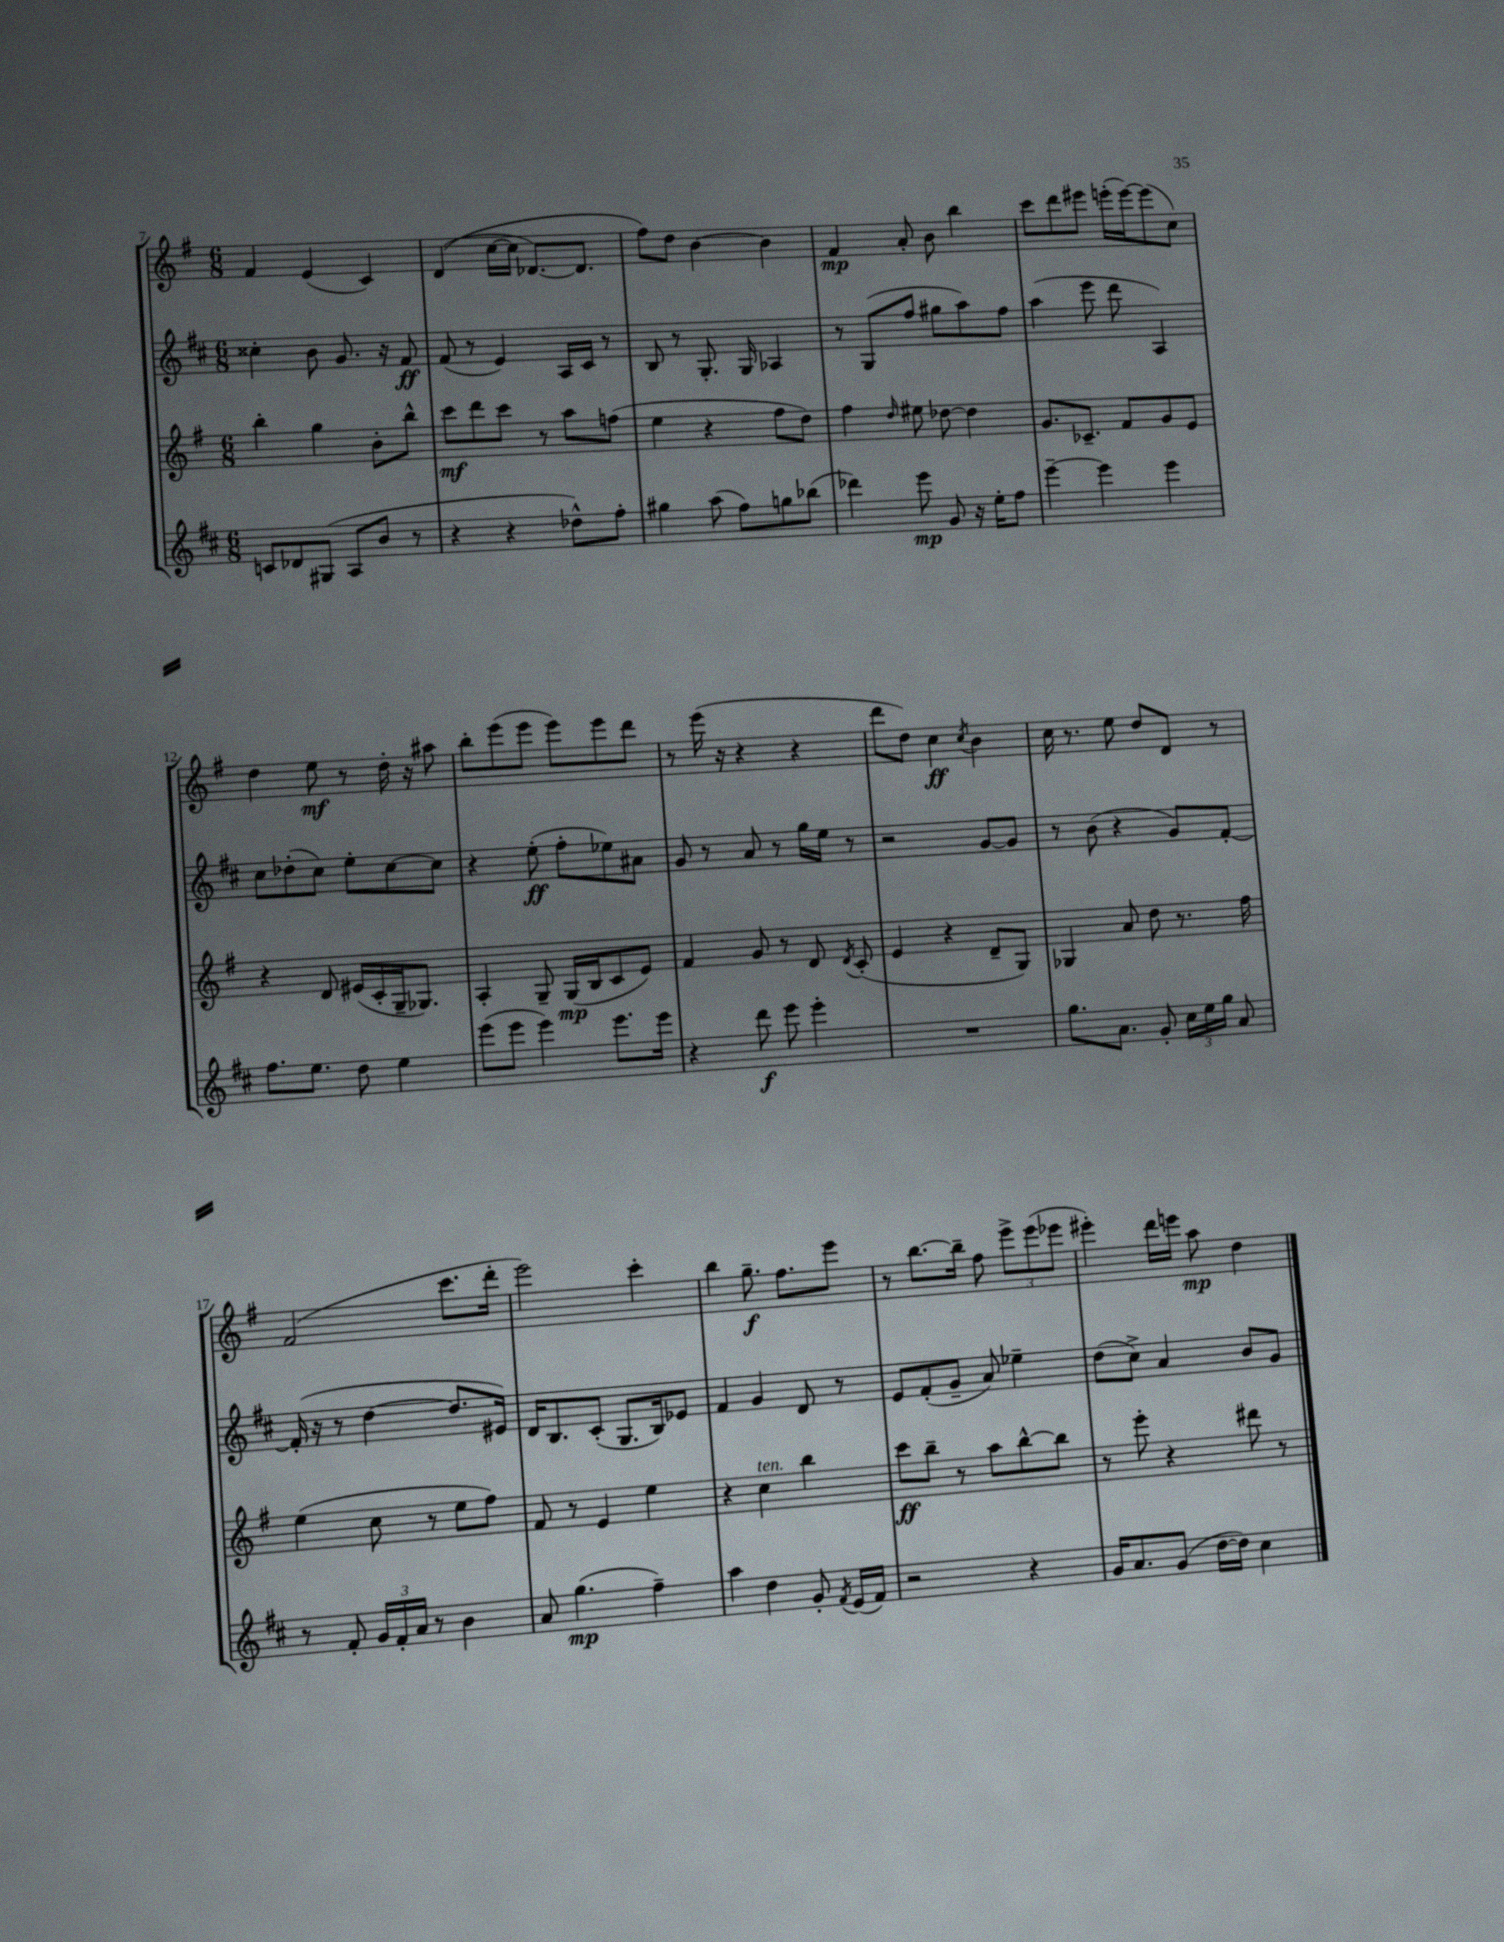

**kern	**kern	**kern	**kern
*staff4	*staff3	*staff2	*staff1
*clefG2	*clefG2	*clefG2	*clefG2
*k[f#c#]	*k[f#]	*k[f#c#]	*k[f#]
*M6/8	*M6/8	*M6/8	*M6/8
8c	4bb'	4cc##'	4f#
8d-	.	.	.
(8G#	4gg	8b	(4e
8A	.	8.g	.
8b	8b'	.	4c)
.	.	16r	.
8r	8bb^^	8f#	.
=	=	=	=
4r	8ccc	(8f#	&((4d
.	8ddd	8r	.
4r	8ccc	4e)	[16cc
.	.	.	16cc]
.	8r	.	[8.d-)
8dd-^^)	8aa	16A	.
.	.	16c#	8.d-]
8ff#'	(8ff	8r	.
=	=	=	=
4gg#	4ee	8B	8ff#&)
.	.	8r	8dd
(8aa	4r	8.G'	[4b
8ff#)	.	.	.
.	.	16G	.
8gg	8ff#	4A-	4b]
(8bb-	8dd)	.	.
=	=	=	=
4ddd-)	4ff#	8r	4f#
.	.	(8G	.
.	16qqdd	.	.
8eee	8ee#	8ff#	8a'
8g	[8dd-	8gg#	8b
16r	4dd-]	8aa)	4bb
16ee'	.	.	.
8ff#	.	8ff#	.
=	=	=	=
[4eee~	8.g	(4aa	8ccc
.	.	.	8ddd
.	8.c-~	.	.
4eee]	.	8eee	8eee#
.	8f#	8ddd	(16eee'
.	.	.	[16eee)
4eee	8g	4A)	(8eee]
.	8e	.	8cc)
=	=	=	=
8.ff#	4r	8cc#	4dd
.	.	(8dd-'	.
8.ee	.	.	.
.	8d	8cc#)	8ee
8dd	(16e#	8ee'	8r
.	16c'	.	.
4ee	16G~	[8cc#	16dd'
.	8.G-)	.	16r
.	.	8cc#]	8aa#
=	=	=	=
(8eee	4A'	4r	8bb'
8eee	.	.	(8eee
4eee)	8G~	(8ee'	8eee
.	(16G	8ff#'	8eee)
.	16B	.	.
8.eee	8c	8ee-)	8eee
.	8e)	8a#	8ddd
16eee	.	.	.
=	=	=	=
4r	4f#	8g	8r
.	.	8r	(16eee
.	.	.	16r
8ddd	8g	8a	4r
8eee	8r	8r	.
4eee'	8d	16gg	4r
.	.	16ee	.
.	8qd	.	.
.	(8c'	8r	.
=	=	=	=
2.r	4e	2r	8ddd
.	.	.	8dd)
.	4r	.	4cc
.	.	.	8qcc
.	8d~	[8g	4b
.	8G)	8g]	.
=	=	=	=
8.gg	4G-	8r	16cc
.	.	.	8.r
.	.	(8b	.
8.a	.	.	.
.	8a	4r	8ee
8g'	8dd	.	8dd
24cc#	8.r	8g)	8d
24ee	.	.	.
24gg	.	.	.
8a	.	[8f#'	8r
.	16ff#	.	.
=	=	=	=
8r	(4ee	(16f#']	(2f#
.	.	16r	.
8f#'	.	8r	.
24g	8cc	[4dd	.
24f#'	.	.	.
24a	.	.	.
8r	8r	.	.
4b	8ee	8.dd]	8.ccc
.	8ff#)	.	.
.	.	16e#)	16ddd'
=	=	=	=
8a	8f#	16d	2eee)
.	.	8.B	.
(4.gg	8r	.	.
.	4e	(8c#'	.
.	.	8.G	.
4ff#~)	4ee	.	4ccc'
.	.	16B)	.
.	.	8e-	.
=	=	=	=
4aa	4r	4f#	4bb
4dd	4cc	4g	8.gg~
.	.	.	8.ff#
8g'	4bb	8d	.
8qf#	.	.	.
(16e	.	8r	8eee
16f#)	.	.	.
=	=	=	=
2r	8ccc	8e	8r
.	8bb~	(8f#'	[8.bb
.	8r	8g~	.
.	.	.	16bb~]
.	8aa	8a)	8ff#
4r	[8bb^^	4ee-~	12eee^
.	.	.	(12eee
.	8bb]	.	.
.	.	.	12eee-
=	=	=	=
16g	8r	(8dd	4eee#')
8.a	.	.	.
.	8eee'	8cc#^)	.
(8g	4r	4a	16ddd
.	.	.	16eee
[16dd	.	.	8aa
16dd])	.	.	.
4cc#	8ddd#	8b	4dd
.	8r	8g	.
==	==	==	==
*-	*-	*-	*-
